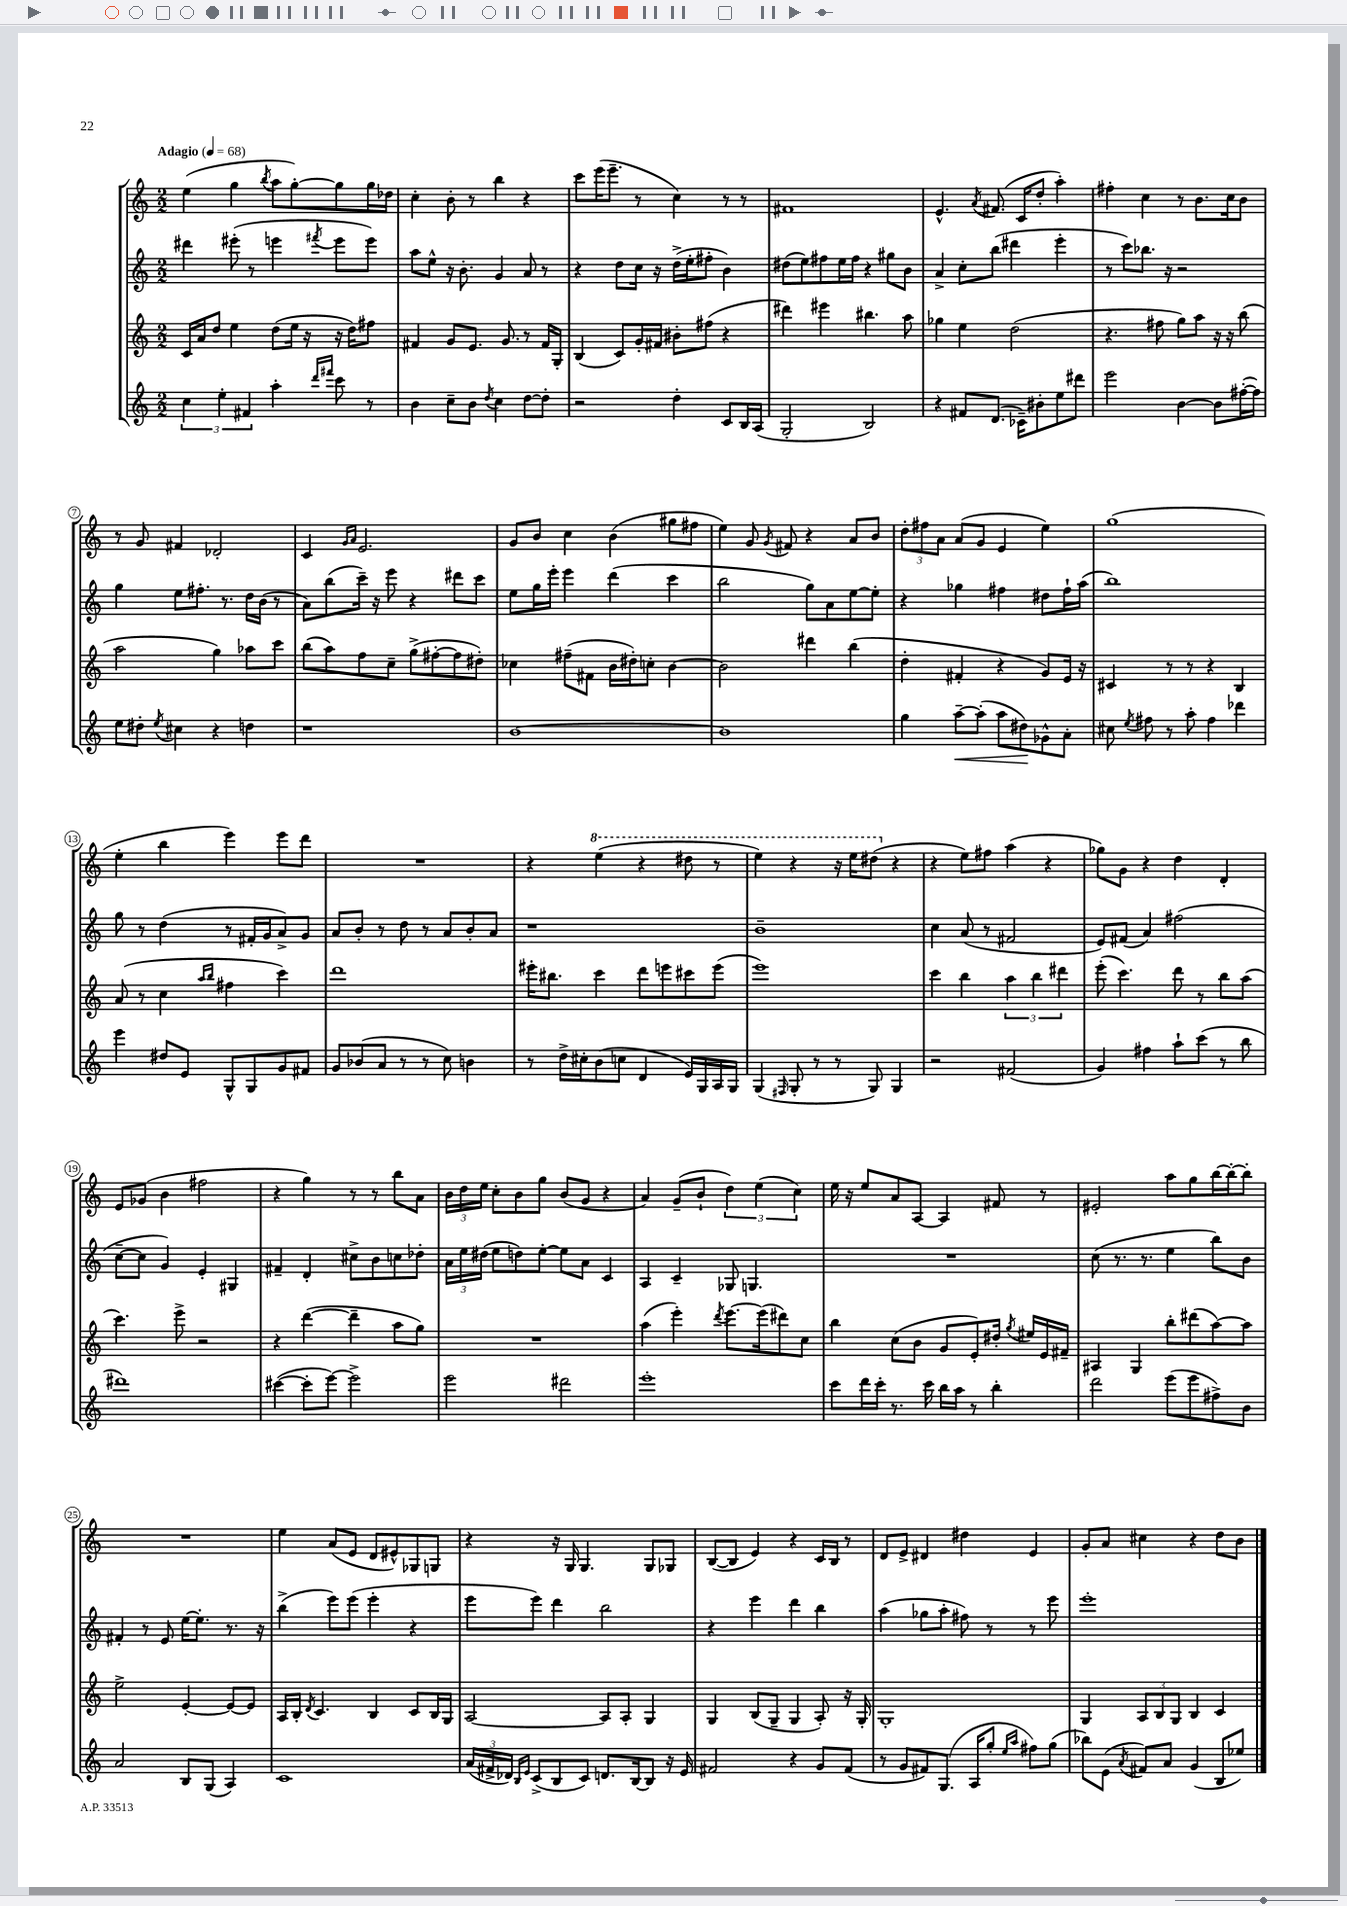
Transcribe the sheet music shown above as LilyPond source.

<<
\new StaffGroup <<
\new Staff = "s0" {
    \clef treble \key c \major \numericTimeSignature \time 2/2 \tempo "Adagio" 4 = 68
    \autoBeamOff e''4( g''4 \acciaccatura { b''8 } a''8[ g''8~-.) g''8 g''16 des''16] |
    c''4-. b'8-. r8 b''4 r4 |
    c'''8[ e'''16( e'''8.]-- r8 c''4) r8 r8 |
    fis'1 |
    e'4.-^ \acciaccatura { a'8 } fis'8.( c'16[ d''8]-. a''4-.) |
    fis''4-. c''4 r8 b'8.[ c''16 b'8] |
    r8 g'8 fis'4 des'2-. |
    c'4 \grace { g'16[ a'16] } e'2. |
    g'8[ b'8] c''4 b'4( gis''8[ fis''8] |
    e''4) g'8 \acciaccatura { g'8 } fis'8 r4 a'8[ b'8] |
    \tuplet 3/2 { d''8[-. fis''8 a'8] } a'8[( g'8] e'4 e''4) |
    g''1( |
    e''4-. b''4 e'''4) e'''8[ d'''8] |
    R1 |
    r4 \ottava #1 e'''4( r4 dis'''8 r8 |
    e'''4) r4 r16 e'''16[ dis'''8]( \ottava #0 r4 |
    r4 e''8[) fis''8] a''4( r4 |
    ges''8[) g'8] r4 d''4 d'4-. |
    e'8[ ges'8]( b'4 fis''2 |
    r4 g''4) r8 r8 b''8[ a'8] |
    \tuplet 3/2 { b'16[ d''16 e''16] } c''8[-. b'8 g''8] b'8[( g'8] r4 |
    a'4) g'8[--( b'8]-! \tuplet 3/2 { d''4) e''4( c''4) } |
    e''16 r16 e''8[ a'8 a8]~ a4 fis'8 r8 |
    eis'2-. a''8[ g''8 b''16~ b''16~-. b''8]-. |
    R1 |
    e''4 a'8[( e'8] d'8[ eis'8-^) ges8 g8] |
    r4 r16 g16 g4. g8[ ges8] |
    b8[~( b8] e'4) r4 c'16[ b16] r8 |
    d'8[ e'8]-> dis'4 dis''4 e'4 |
    g'8[-. a'8] cis''4 r4 d''8[ b'8] \bar "|." |
}
\new Staff = "s1" {
    \clef treble \key c \major \numericTimeSignature \time 2/2
    \autoBeamOff dis'''4 eis'''8-.( r8 e'''4 \acciaccatura { fis'''8 } e'''8[ e'''8]) |
    a''8[ e''8]-^ r16 b'8.-. g'4 a'8 r8 |
    r4 d''8[ c''16] r16 d''16[->( e''16-. fis''8]-. b'4) |
    dis''8[( e''8) fis''8 e''16 fis''16] r4 gis''8[ b'8] |
    a'4-> c''8[-. b''8]( dis'''4 e'''4-. |
    r8 c'''8[) bes''8.] r16 r2 |
    g''4 e''8[ fis''8.]-. r8. d''16[ b'16]( r8 |
    a'8[) b''8( c'''16]--) r16 e'''8 r4 dis'''8[ c'''8] |
    e''8[ g''16 e'''16]-. e'''4 d'''4( c'''4 |
    b''2 g''8[) a'8 e''8~ e''8]-. |
    r4 ges''4 fis''4 dis''8[ fis''16-! a''16]( |
    b''1) |
    g''8 r8 d''4( r8 fis'16[-. g'16 a'8->) g'8] |
    a'8[ b'8]-. r8 d''8 r8 a'8[ b'8-. a'8] |
    r1 |
    b'1-- |
    c''4 a'8( r8 fis'2 |
    e'8[) fis'8]( a'4) fis''2( |
    c''8[~-- c''8] g'4) e'4-. gis4 |
    fis'4-- d'4-. cis''8[-> b'8 c''8 des''8]-. |
    \tuplet 3/2 { a'16[ e''16 dis''16]( } e''8[ d''8) e''8]~-. e''8[ a'8] c'4 |
    a4 c'4-- ges8 g4. |
    R1 |
    c''8( r8. r8. e''4 b''8[) b'8] |
    fis'4-. r8 e'8 e''16[~ e''8.]-. r8. r16 |
    b''4->( e'''8[) e'''8]( e'''4-. r4 |
    e'''8[ e'''8]) d'''4 b''2 |
    r4 e'''4 d'''4 b''4 |
    a''4( ges''8[ a''8]-. fis''8) r8 r8 e'''8 |
    e'''1-. \bar "|." |
}
\new Staff = "s2" {
    \clef treble \key c \major \numericTimeSignature \time 2/2
    \autoBeamOff c'16[ a'16 d''8] e''4 d''8[( e''16] r16 r16 d''16[) fis''8] |
    fis'4 g'8[ e'8.] g'8. r8 fis'16[ g16]-. |
    b4( c'8[) g'16-. fis'16] bis'8[-. fis''8]( r4 |
    dis'''4) eis'''4 bis''4. a''8 |
    ges''4 e''4 d''2( |
    r4. fis''8 g''8[) a''8] r16 r16 b''8( |
    a''2 g''4) aes''8[ c'''8] |
    b''8[( a''8) f''8 c''8]-- g''8[->( fis''8~-. fis''8 dis''8]-.) |
    ces''4 fis''8[--( fis'8] b'16[ dis''16-.) c''8]-. b'4~ |
    b'2 dis'''4 b''4( |
    d''4-. fis'4-. r4 g'8[) e'16] r16 |
    cis'4 r8 r8 r4 b4 |
    a'8( r8 c''4 \grace { a''16[ b''16] } fis''4 c'''4) |
    d'''1 |
    eis'''16[-. bis''8.] c'''4 d'''8[ e'''8 cis'''8 e'''8]( |
    e'''1) |
    c'''4 b''4 \tuplet 3/2 { a''4 b''4 dis'''4 } |
    e'''8-.( c'''4.) d'''8 r8 b''8[ a''8]( |
    c'''4.) e'''8-> r2 |
    r4 d'''4~( d'''4-- a''8[ g''8]) |
    R1 |
    a''4( e'''4-.) \acciaccatura { d'''8 } e'''8.[~ e'''16( dis'''8) c''8] |
    b''4 c''8[( b'8] g'8[ e'8-.) dis''16]-. \acciaccatura { g''8 } eis''16[ e'16 fis'16]-- |
    ais4 g4 b''8[-. dis'''8( a''8~) a''8] |
    e''2-> e'4~-. e'8[~ e'8] |
    a16[ b16]-. \acciaccatura { d'8 } c'4. b4 c'8[ b16 g16] |
    a2~ a8[ a8]-. g4 |
    g4 b8[( g8]-- g4 a8-.) r16 g16-. |
    g1-. |
    g4 \tuplet 3/2 { a8[ b8 g8] } b4 c'4 \bar "|." |
}
\new Staff = "s3" {
    \clef treble \key c \major \numericTimeSignature \time 2/2
    \autoBeamOff \tuplet 3/2 { c''4 e''4-. fis'4 } a''4-. \grace { d'''16[ fis'''16] } c'''8 r8 |
    b'4 c''8[-- b'8] \acciaccatura { d''8 } c''4 d''8[~ d''8]-. |
    r2 d''4-. c'8[ b16 a16]( |
    g2-. b2) |
    r4 fis'8[ d'8.]( ces'16[--) bis'8-. e''8 dis'''8] |
    e'''2 b'4~ b'8[ fis''16~-.( fis''16]) |
    e''8[ dis''8]-. \acciaccatura { e''8 } cis''4 r4 d''4 |
    r1 |
    b'1~ |
    b'1 |
    g''4 a''8[~--\< a''8]-.( a''8[ dis''8\!) ges'8-^ a'8]-. |
    cis''8 \acciaccatura { e''8 } fis''8 r8 a''8-. fis''4 des'''4 |
    e'''4 dis''8[ e'8] g8[-^ g8 g'8 fis'8] |
    g'8[ bes'8( a'8] r8 r8 c''8) b'4 |
    r8 d''16[-> cis''16-. b'8( c''8] d'4 e'16[) g16 a16 g16] |
    g4( \grace { fis16 } g8-. r8 r8 g8) g4 |
    r2 fis'2( |
    g'4) fis''4 a''8[-! c'''8]( r8 b''8 |
    dis'''1) |
    cis'''4~( cis'''8[-. e'''8]~) e'''2-> |
    e'''2 dis'''2 |
    e'''1-. |
    c'''8[ d'''16 c'''16]-. r8. c'''16 b''16[ a''16] r8 b''4-. |
    d'''2 e'''8[( e'''8 fis''8->) b'8] |
    a'2 b8[ g8]( a4) |
    c'1 |
    \tuplet 3/2 { a'16[( fis'16-> des'16]) } \grace { b16[ e'16] } c'8[->( b8 c'8]) d'8.[ b16~ b8] r16 e'16 |
    fis'2 r4 g'8[ fis'8]( |
    r8 g'8[ fis'8) g8.]( a16[ g''8]-. \grace { e''16[ a''16] } fis''8[) g''8]( |
    bes''8[) e'8]( \acciaccatura { a'8 } fis'8[) a'8] g'4( b8[ ees''8]) \bar "|." |
}
>>
>>
\layout { \context { \Score \override BarNumber.stencil = #(make-stencil-circler 0.1 0.3 ly:text-interface::print) } }
